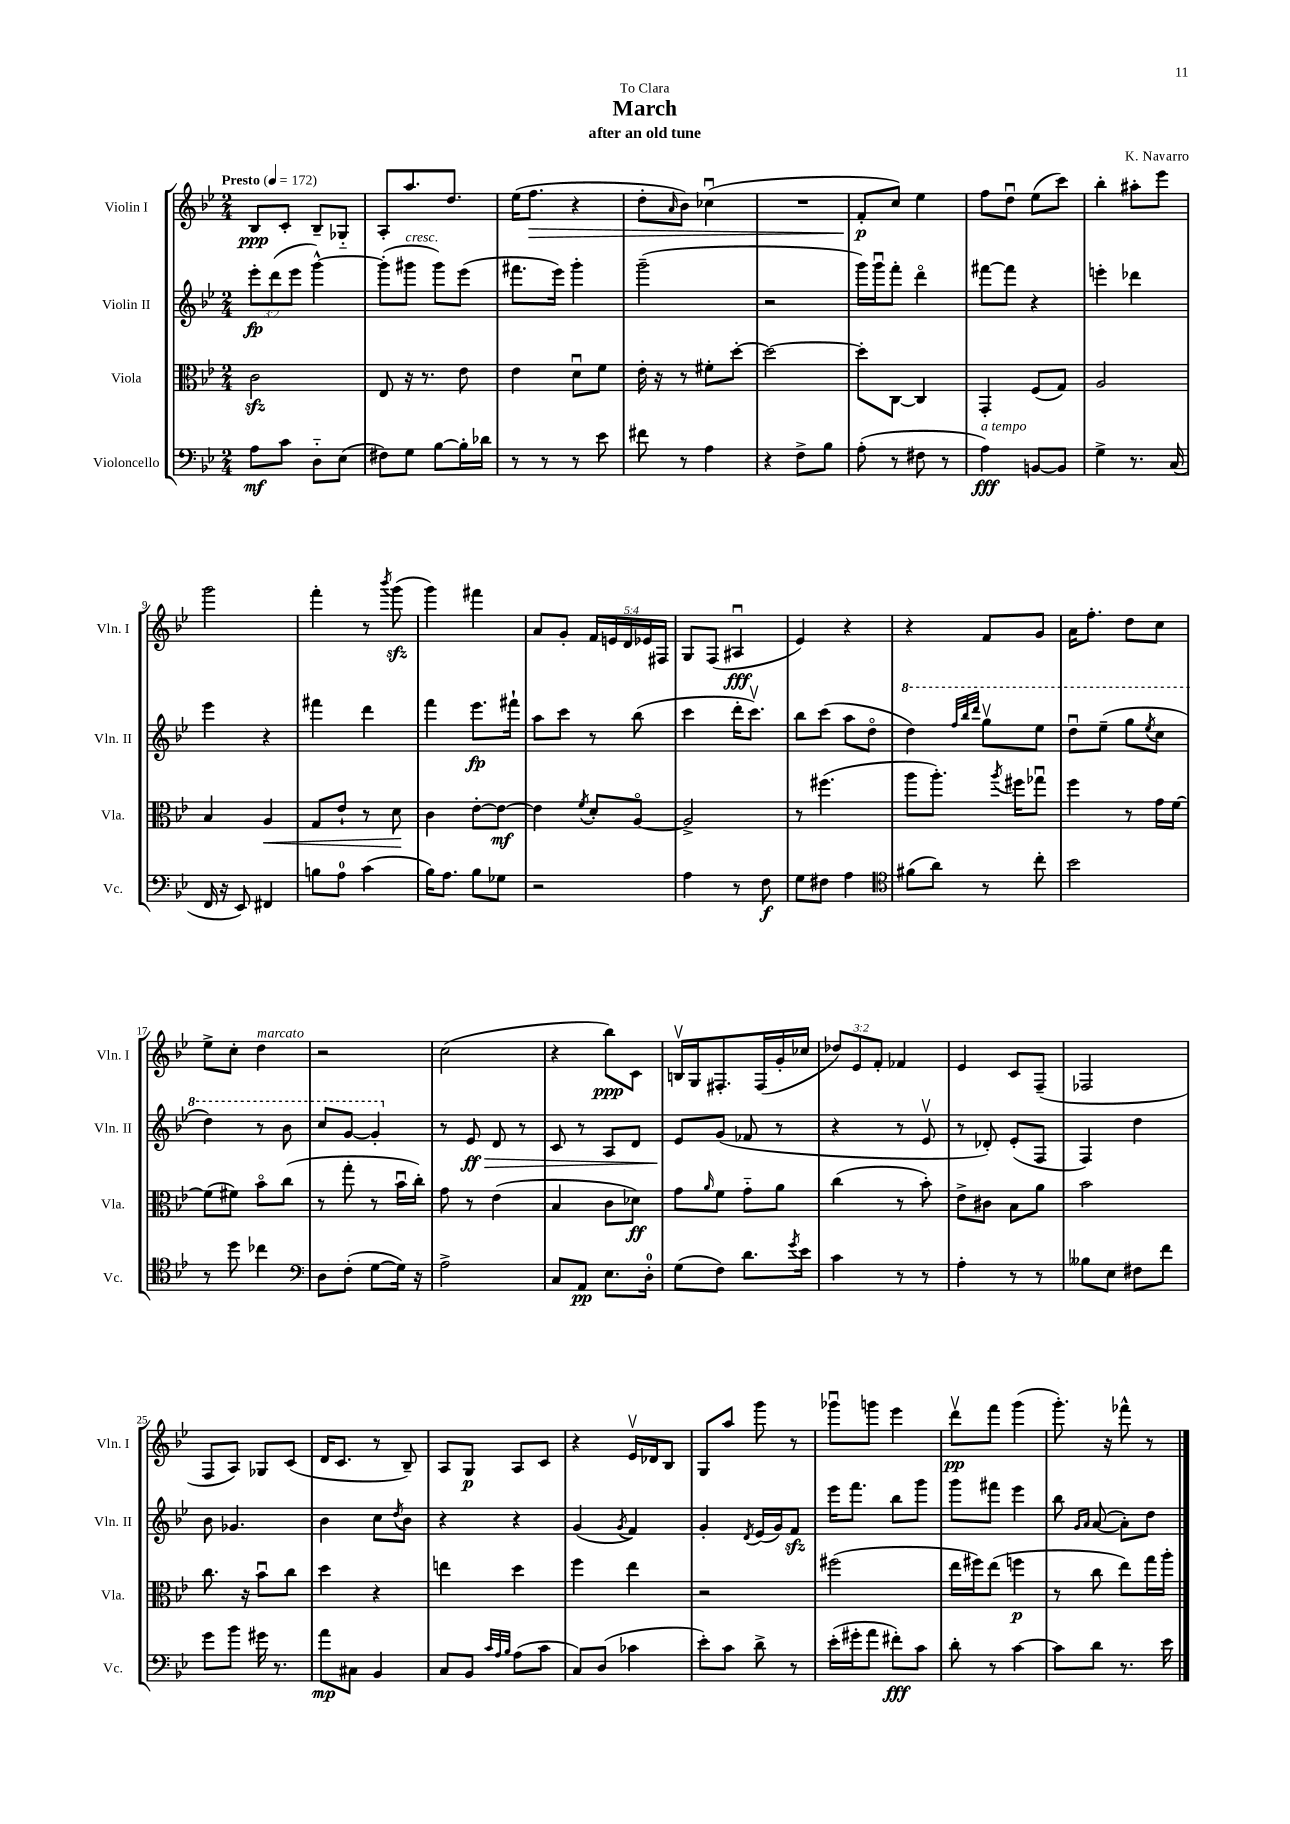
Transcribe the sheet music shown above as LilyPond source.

\header { title = "March" composer = "K. Navarro" subtitle = "after an old tune" dedication = "To Clara" }
<<
\new StaffGroup <<
\new Staff = "s0" \with { instrumentName = "Violin I" shortInstrumentName = "Vln. I" } {
    \clef treble \key bes \major \numericTimeSignature \time 2/4 \override Staff.TupletNumber.text = #tuplet-number::calc-fraction-text \tempo "Presto" 4 = 172
    bes8\ppp c'8-. bes8-- ges8-_ |
    a8-. a''8. d''8. |
    ees''16( f''8.\> r4 |
    d''8-. \grace { a'16 } bes'8) ces''4\downbow( |
    R2 |
    f'8-.\p\! c''8) ees''4 |
    f''8 d''8\downbow ees''8( c'''8) |
    bes''4-. ais''8-. ees'''8 |
    g'''2 |
    f'''4-. r8 \acciaccatura { bes'''8 } g'''8\sfz( |
    g'''4) fis'''4 |
    a'8 g'8-. \tuplet 5/4 { f'16 e'16 d'16 ees'16 fis16 } |
    g8 f8( ais4\downbow\fff |
    ees'4) r4 |
    r4 f'8 g'8 |
    a'16 f''8.-. d''8 c''8 |
    ees''8-> c''8-. d''4^\markup { \italic "marcato" } |
    r2 |
    c''2( |
    r4 bes''8\ppp) c'8 |
    b16\upbow g16 fis8.-. fis16( g'16-. ces''16 |
    \tuplet 3/2 { des''8) ees'8 f'8-. } fes'4 |
    ees'4 c'8 f8--( |
    fes2 |
    f8 a8) ges8 c'8( |
    d'16 c'8. r8 bes8--) |
    a8 g8\p a8 c'8 |
    r4 ees'16\upbow des'16 bes8 |
    g8 a''8 g'''8 r8 |
    ges'''8\downbow g'''8 ees'''4 |
    d'''8\upbow\pp f'''8 g'''4( |
    g'''8.-.) r16 fes'''8-^ r8 \bar "|." |
}
\new Staff = "s1" \with { instrumentName = "Violin II" shortInstrumentName = "Vln. II" } {
    \clef treble \key bes \major \numericTimeSignature \time 2/4 \override Staff.TupletNumber.text = #tuplet-number::calc-fraction-text
    \tuplet 3/2 { ees'''8-.\fp d'''8( ees'''8 } g'''4~-^) |
    g'''8-.( gis'''8^\markup { \italic "cresc." } gis'''8) ees'''8( |
    fis'''8. ees'''16) g'''4-. |
    g'''2--( |
    r2 |
    g'''16) g'''16\downbow f'''8-. d'''4\flageolet |
    fis'''8~ fis'''8 r4 |
    e'''4-. des'''4 |
    ees'''4 r4 |
    fis'''4 d'''4 |
    f'''4 ees'''8.\fp fis'''16-! |
    a''8 c'''8 r8 bes''8( |
    c'''4 d'''16-. c'''8.\upbow) |
    bes''8 c'''8( a''8 d''8\flageolet |
    \ottava #1 d'''4) \grace { f'''32 bes'''32 d''''32 } g'''8\upbow ees'''8 |
    d'''8\downbow ees'''8--( g'''8 \acciaccatura { ees'''8 } c'''8 |
    d'''4) r8 bes''8 |
    c'''8 g''8~ g''4-. \ottava #0 |
    r8 ees'8\ff\> d'8 r8 |
    c'8 r8 a8 d'8 |
    ees'8\! g'8( fes'8 r8 |
    r4 r8 ees'8\upbow |
    r8 des'8-.) ees'8-.( f8 |
    f4) d''4 |
    bes'8 ges'4. |
    bes'4 c''8 \acciaccatura { d''8 } bes'8 |
    r4 r4 |
    g'4( \acciaccatura { g'8 } f'4) |
    g'4-. \acciaccatura { d'8 } ees'16( g'16) f'8\sfz |
    ees'''16 f'''8. bes''8 g'''8 |
    g'''8 fis'''8 ees'''4 |
    bes''8 \grace { g'16 a'16 } a'8~( a'8-.) d''8 \bar "|." |
}
\new Staff = "s2" \with { instrumentName = "Viola" shortInstrumentName = "Vla." } {
    \clef alto \key bes \major \numericTimeSignature \time 2/4
    c'2\sfz |
    ees8 r16 r8. ees'8 |
    ees'4 d'8\downbow f'8 |
    ees'16-. r16 r8 fis'8-. d''8~-. |
    d''2~ |
    d''8-. c8~ c4 |
    g,4-. f8( g8) |
    a2 |
    bes4 a4\< |
    g8 ees'8-! r8 d'8\! |
    c'4 ees'8~-. ees'8~\mf |
    ees'4 \acciaccatura { f'8 } d'8-. a8~\flageolet |
    a2-> |
    r8 fis''4.( |
    a''8 a''8.-.) \acciaccatura { a''8 } fis''16 ges''8\downbow |
    f''4 r8 g'16 f'16~ |
    f'8( fis'8) bes'8\flageolet c''8( |
    r8 g''8-. r8 bes'16\downbow c''16-.) |
    g'8 r8 ees'4( |
    bes4 c'8 des'8\ff) |
    g'8 \grace { a'16 } f'8 g'8-_ a'8 |
    c''4( r8 bes'8-.) |
    ees'8-> cis'8 bes8 a'8 |
    bes'2 |
    c''8. r16 bes'8\downbow c''8 |
    d''4 r4 |
    e''4 d''4 |
    f''4 ees''4 |
    r2 |
    fis''2( |
    ees''16 fis''16) ees''8( f''4\p |
    r8 c''8 ees''8) g''16 a''16-. \bar "|." |
}
\new Staff = "s3" \with { instrumentName = "Violoncello" shortInstrumentName = "Vc." } {
    \clef bass \key bes \major \numericTimeSignature \time 2/4
    a8\mf c'8 d8-_ ees8( |
    fis8) g8 bes8~ bes16-. des'16 |
    r8 r8 r8 ees'8 |
    fis'8 r8 a4 |
    r4 f8-> bes8 |
    a8-.( r8 fis8 r8 |
    a4\fff^\markup { \italic "a tempo" }) b,8~ b,8 |
    g4-> r8. c16( |
    f,16 r16 ees,8) fis,4 |
    b8 a8-0 c'4( |
    bes16) a8. bes8 ges8 |
    r2 |
    a4 r8 f8\f |
    g8 fis8 a4 |
    \clef tenor fis'8( a'8) r8 c''8-. |
    bes'2 |
    r8 d''8 ces''4 |
    \clef bass d8 f8-.( g8~ g16) r16 |
    a2-> |
    c8 a,8\pp ees8. d16-0-. |
    g8( f8) d'8. \acciaccatura { g'8 } ees'16 |
    c'4 r8 r8 |
    a4-. r8 r8 |
    beses8 ees8 fis8 f'8 |
    g'8 bes'8 gis'16 r8. |
    a'8\mp cis8 bes,4 |
    c8 bes,8 \grace { c'32 a32 bes32 } a8( c'8 |
    c8) d8( ces'4 |
    ees'8-.) c'8 d'8-> r8 |
    ees'16-.( gis'16-. a'8 fis'8-.\fff) c'8 |
    d'8-. r8 c'4~ |
    c'8 d'8 r8. ees'16 \bar "|." |
}
>>
>>
